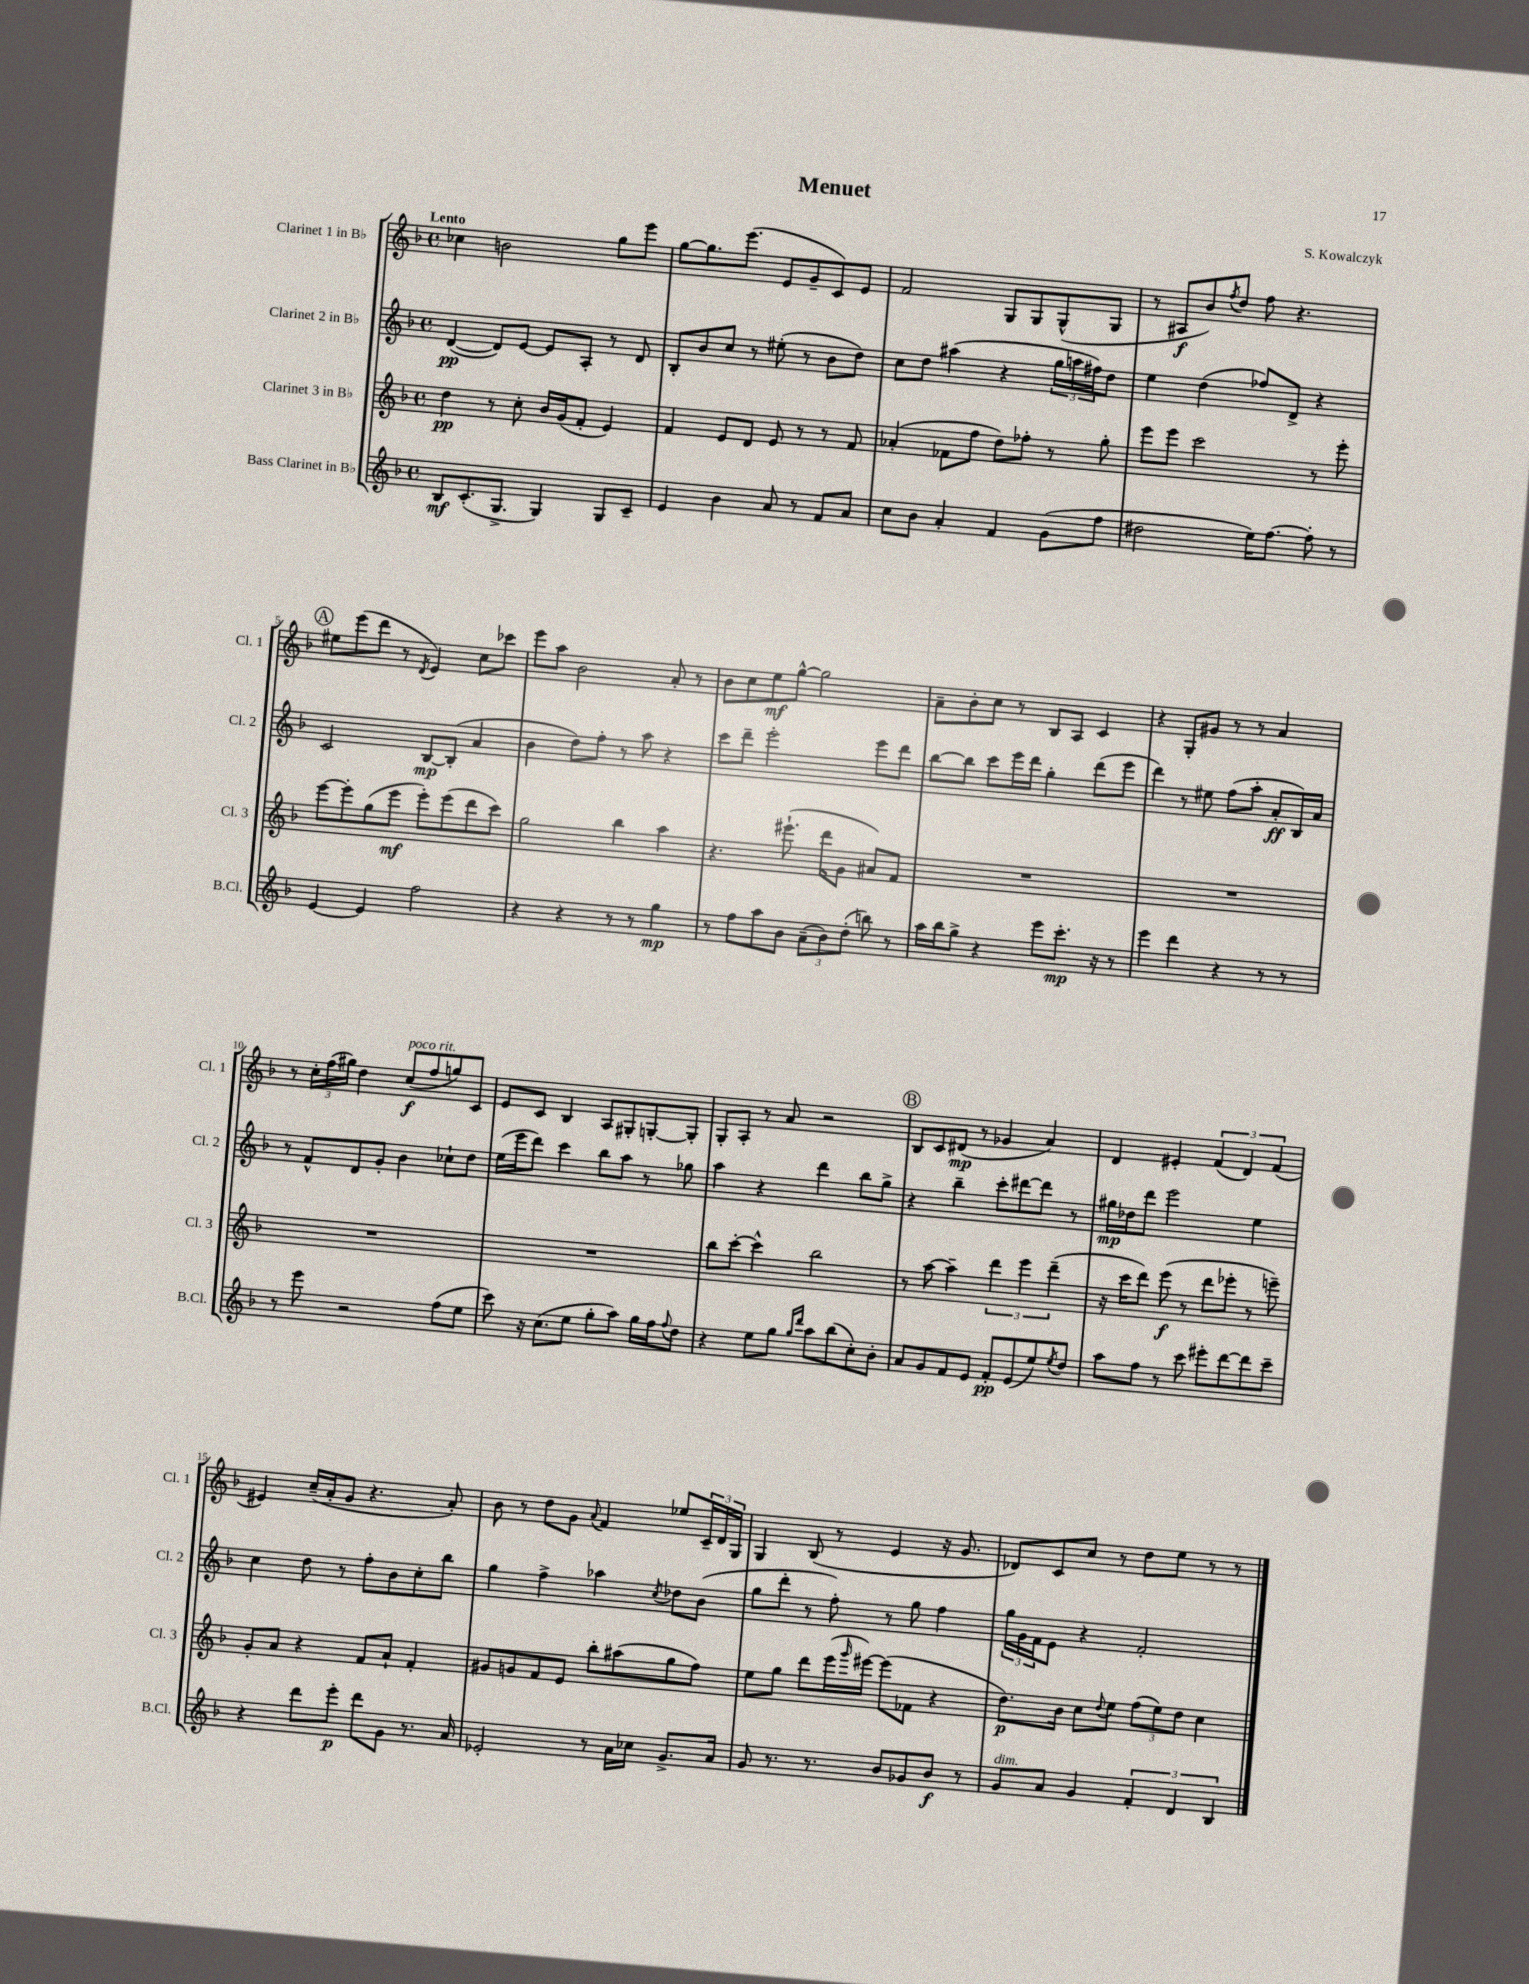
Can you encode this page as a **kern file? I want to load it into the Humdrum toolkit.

**kern	**dynam	**kern	**dynam	**kern	**dynam	**kern	**dynam
*part4	*part4	*part3	*part3	*part2	*part2	*part1	*part1
*staff4	*staff4	*staff3	*staff3	*staff2	*staff2	*staff1	*staff1
*I"Bass Clarinet in B♭	*	*I"Clarinet 3 in B♭	*	*I"Clarinet 2 in B♭	*	*I"Clarinet 1 in B♭	*
*I'B.Cl.	*	*I'Cl. 3	*	*I'Cl. 2	*	*I'Cl. 1	*
*clefG2	*	*clefG2	*	*clefG2	*	*clefG2	*
*k[b-]	*	*k[b-]	*	*k[b-]	*	*k[b-]	*
*M4/4	*	*M4/4	*	*M4/4	*	*M4/4	*
*met(c)	*	*met(c)	*	*met(c)	*	*met(c)	*
=1	=1	=1	=1	=1	=1	=1	=1
!	!	!	!	!	!	!LO:TX:a:B:t=Lento	!
8B-/L	mf	4dd\	pp	([4d/	pp	4cc-X\	.
(8.c'/	.	.	.	.	.	.	.
.	.	8r	.	8d/L])	.	2bn\	.
8.G^/J	.	.	.	.	.	.	.
.	.	8cc'\	.	[8e/J	.	.	.
4G/)	.	16b-/LL	.	8e/L]	.	.	.
.	.	(16g/J	.	.	.	.	.
.	.	8f'/J	.	8A'/J	.	.	.
8G/L	.	4e/)	.	8r	.	8gg\L	.
8c~/J	.	.	.	8d/	.	8eee\J	.
=2	=2	=2	=2	=2	=2	=2	=2
4e/	.	4f/	.	8B-'/L	.	[8gg\L	.
.	.	.	.	8b-/	.	8.gg\]	.
4b-\	.	8e/L	.	8cc/J	.	.	.
.	.	.	.	.	.	(8.eee\J	.
.	.	8d/J	.	8r	.	.	.
8a/	.	8e/	.	(8ee#X'\	.	8e/L	.
8r	.	8r	.	8r	.	8g~/	.
8f/L	.	8r	.	8b-\L	.	8c/)	.
8a/J	.	8f/	.	8dd\J)	.	8e/J	.
=3	=3	=3	=3	=3	=3	=3	=3
8cc\L	.	(4a-X'/	.	8cc\L	.	2f/	.
8b-\J	.	.	.	8dd\J	.	.	.
4a'/	.	8f-X\L	.	(4aa#X\	.	.	.
.	.	8ff\J	.	.	.	.	.
4f/	.	8dd\L)	.	4r	.	8G/L	.
.	.	8ff-X'\J	.	.	.	8G/	.
(8g\L	.	8r	.	24gg\LL	.	(8G^^/	.
.	.	.	.	24aan\	.	.	.
.	.	.	.	24ff#X\J)	.	.	.
8ff\J	.	8gg'\	.	8dd\J	.	8G/J	.
=4	=4	=4	=4	=4	=4	=4	=4
2dd#X\	.	8eee\L	.	4ee\	.	8r	.
.	.	8eee\J	.	.	.	8A#X/L	f
.	.	2ccc\	.	(4dd\	.	8b-/)	.
.	.	.	.	.	.	8qff/	.
.	.	.	.	.	.	8dd/J	.
16ee\KL)	.	.	.	8ff-X/L)	.	8ff\	.
[8.ff\J	.	.	.	.	.	.	.
.	.	.	.	8d^/J	.	4.r	.
8ff'\]	.	8r	.	4r	.	.	.
8r	.	8eee'\	.	.	.	.	.
!!LO:LB:g=z
!!LO:REH:place=s1:t=A
=5	=5	=5	=5	=5	=5	=5	=5
[4e/	.	[8eee\L	.	2c/	.	8ee#X\L	.
.	.	8eee'\]	.	.	.	(8eee\	.
4e/]	.	(8gg\	.	.	.	8ddd\J	.
.	.	8eee\J	mf	.	.	8r	.
.	.	.	.	.	.	8qd/	.
2ff\	.	8eee'\L)	.	[8B-/L	mp	4e/)	.
.	.	(8eee\	.	(8B-'/J]	.	.	.
.	.	8ddd\	.	4a/	.	8cc\L	.
.	.	8ccc\J)	.	.	.	8ccc-X\J	.
=6	=6	=6	=6	=6	=6	=6	=6
4r	.	2gg\	.	4b-\	.	8eee\L	.
.	.	.	.	.	.	8aa\J	.
4r	.	.	.	8dd\L)	.	2b-\	.
.	.	.	.	8ff'\J	.	.	.
8r	.	4bb-\	.	8r	.	.	.
8r	.	.	.	8aa\	.	.	.
4gg\	mp	4aa\	.	4r	.	8a'/	.
.	.	.	.	.	.	8r	.
=7	=7	=7	=7	=7	=7	=7	=7
8r	.	4.r	.	8ccc\L	.	8b-\L	.
8ff\L	.	.	.	8ddd~\J	.	8cc\	.
8aa\	.	.	.	2eee'\	.	8ee\	mf
8b-\J	.	(8.eee#X`\	.	.	.	[8gg^^\J	.
(12a~\L	.	.	.	.	.	2gg\]	.
.	.	16ddd\KL	.	.	.	.	.
12b-\)	.	.	.	.	.	.	.
.	.	8g\J	.	.	.	.	.
(12dd'\J	.	.	.	.	.	.	.
8bbn\)	.	8a#X/L)	.	8eee\L	.	.	.
8r	.	8f/J	.	8ddd\J	.	.	.
=8	=8	=8	=8	=8	=8	=8	=8
16aa\LL	.	1r	.	[8bb-\L	.	8a~\L	.
16bb-\J	.	.	.	.	.	.	.
8gg^\J	.	.	.	8bb-\J]	.	8b-'\	.
4r	.	.	.	8ccc\L	.	8cc\J	.
.	.	.	.	16eee\L	.	8r	.
.	.	.	.	16ddd\JJ	.	.	.
8eee\L	.	.	.	4gg'\	.	8B-/L	.
8.ccc'\J	mp	.	.	.	.	8A/J	.
.	.	.	.	(8ddd\L	.	4c/	.
16r	.	.	.	.	.	.	.
8r	.	.	.	8eee\J	.	.	.
=9	=9	=9	=9	=9	=9	=9	=9
4eee\	.	1r	.	4ddd\)	.	4r	.
4ddd\	.	.	.	8r	.	8G'/L	.
.	.	.	.	8ee#X\	.	8g#X/J	.
4r	.	.	.	(8ff\L	.	8r	.
.	.	.	.	8aa'\J	.	8r	.
8r	.	.	.	8a'/L	ff	4a/	.
8r	.	.	.	16B-/L)	.	.	.
.	.	.	.	16a/JJ	.	.	.
!!LO:LB:g=z
=10	=10	=10	=10	=10	=10	=10	=10
8r	.	1r	.	8r	.	8r	.
8eee\	.	.	.	8f^^/L	.	24cc'\LL	.
.	.	.	.	.	.	(24ff\	.
.	.	.	.	.	.	24gg#X\JJ)	.
2r	.	.	.	8d/	.	4dd\	.
.	.	.	.	8g'/J	.	.	.
!	!	!	!	!	!	!LO:TX:a:i:t=poco rit.	!
.	.	.	.	4b-\	.	(8cc/L	f
.	.	.	.	.	.	8ff/	.
(8ff\L	.	.	.	8cc-X`\L	.	8ggn/)	.
8ee\J	.	.	.	8dd\J	.	8c/J	.
=11	=11	=11	=11	=11	=11	=11	=11
8ccc\)	.	1r	.	(16ee\LL	.	8e/L	.
.	.	.	.	16eee\J	.	.	.
16r	.	.	.	8ddd\J)	.	8c/J	.
(8.cc\L	.	.	.	.	.	.	.
.	.	.	.	4ccc\	.	4B-/	.
8ee\J	.	.	.	.	.	.	.
8gg'\L	.	.	.	8bb-\L	.	8A/L	.
8aa\J)	.	.	.	8aa\J	.	8G#X'/	.
16gg\LL	.	.	.	8r	.	[8Gn'/	.
16ff\J	.	.	.	.	.	.	.
8qqff/	.	.	.	.	.	.	.
8dd\J	.	.	.	8gg-X\	.	8G'/J]	.
=12	=12	=12	=12	=12	=12	=12	=12
4r	.	8bb-\L	.	4aa\	.	8G'/L	.
.	.	[8ccc'\J	.	.	.	8A'/J	.
8ee\L	.	4ccc^^\]	.	4r	.	8r	.
8gg\J	.	.	.	.	.	8a/	.
16qqgg/LL	.	.	.	.	.	.	.
16qqddd/JJ	.	.	.	.	.	.	.
8aa\L	.	2bb-\	.	4ddd\	.	2r	.
(8bb-\	.	.	.	.	.	.	.
8cc'\)	.	.	.	8bb-\L	.	.	.
8b-'\J	.	.	.	8gg^\J	.	.	.
!!LO:REH:place=s1:t=B
=13	=13	=13	=13	=13	=13	=13	=13
8a/L	.	8r	.	4r	.	8B-/L	.
8g/	.	[8aa\	.	.	.	8c/	.
8f/	.	4aa~\]	.	4bb-~\	.	(8d#X/J	mp
8e/J	.	.	.	.	.	8r	.
8f'/L	pp	6ddd\	.	8ccc'\L	.	4g-X/	.
(8e/	.	.	.	[8ddd#X\	.	.	.
.	.	6eee\	.	.	.	.	.
8ee/)	.	.	.	8ddd#\J]	.	4a/)	.
.	.	(6ddd~\	.	.	.	.	.
8qee/	.	.	.	.	.	.	.
8dd/J	.	.	.	8r	.	.	.
=14	=14	=14	=14	=14	=14	=14	=14
8aa\L	.	16r	.	16gg#X\LL	mp	4d/	.
.	.	16ccc\KL	.	16dd-X\J	.	.	.
8ff\J	.	8ddd\J)	.	8ddd\J	.	.	.
8r	.	(8eee\	f	2eee\	.	4e#X'/	.
8ccc\	.	8r	.	.	.	.	.
8eee#X'\L	.	8ddd\L	.	.	.	(6f/	.
[8ddd\	.	8eee-X'\J	.	.	.	.	.
.	.	.	.	.	.	6d/)	.
8ddd\]	.	8r	.	4ee\	.	.	.
.	.	.	.	.	.	(6f/	.
8ccc~\J	.	8eeen~\)	.	.	.	.	.
!!LO:LB:g=z
=15	=15	=15	=15	=15	=15	=15	=15
4r	.	8g'/L	.	4cc\	.	4e#X/)	.
.	.	8a/J	.	.	.	.	.
8ddd\L	.	4r	.	8dd\	.	(16cc~/LL	.
.	.	.	.	.	.	16a'/J	.
8eee'\J	p	.	.	8r	.	8g/J	.
8ddd\L	.	8f/L	.	8ff'\L	.	4.r	.
8g\J	.	8a`/J	.	8b-\	.	.	.
8.r	.	4f'/	.	8cc'\	.	.	.
.	.	.	.	8bb-\J	.	8a'/)	.
16a/	.	.	.	.	.	.	.
=16	=16	=16	=16	=16	=16	=16	=16
2e-X'/	.	8g#X/L	.	4gg\	.	8b-\	.
.	.	8gn/	.	.	.	8r	.
.	.	8f/	.	4ff^\	.	8dd\L	.
.	.	8e/J	.	.	.	8g\J	.
.	.	.	.	.	.	8qqa/	.
8r	.	8bb-'\L	.	4aa-X\	.	4f/	.
16a\LL	.	(8aa#X\	.	.	.	.	.
16cc-X\JJ	.	.	.	.	.	.	.
.	.	.	.	8qcc/	.	.	.
8.g^/L	.	8gg\	.	8dd-X\L	.	8ee-X/L	.
.	.	8ff\J)	.	(8b-\J	.	24c~/L	.
.	.	.	.	.	.	24d/	.
16a/Jk	.	.	.	.	.	.	.
.	.	.	.	.	.	24G/JJ	.
=17	=17	=17	=17	=17	=17	=17	=17
8g/	.	8ee\L	.	8gg\L	.	4G/	.
8.r	.	8gg\J	.	8ddd'\J	.	.	.
.	.	8ddd\L	.	8r	.	(8B-/	.
8.r	.	.	.	.	.	.	.
.	.	(16eee\L	.	8ff'\)	.	8r	.
.	.	16qqggg/	.	.	.	.	.
.	.	[16eee#X\JJ)	.	.	.	.	.
8b-/L	.	(8eee#\L]	.	8r	.	4e/	.
8g-X/	.	8f-X\J	.	8gg\	.	.	.
8b-/J	f	4r	.	4ff\	.	16r	.
.	.	.	.	.	.	8.g/	.
8r	.	.	.	.	.	.	.
=18	=18	=18	=18	=18	=18	=18	=18
!LO:TX:a:i:t=dim.	!	!	!	!	!	!	!
8g/L	.	8.dd\L)	p	24gg\LL	.	8d-X/L)	.
.	.	.	.	24g\	.	.	.
.	.	.	.	24f\J	.	.	.
8a/J	.	.	.	8e\J	.	8c/	.
.	.	16b-\Jk	.	.	.	.	.
4g/	.	8cc\L	.	4r	.	8cc/J	.
.	.	8qqdd/	.	.	.	.	.
.	.	8ee\J	.	.	.	8r	.
6f'/	.	(12ff\L	.	2f'/	.	8dd\L	.
.	.	12ee\)	.	.	.	.	.
.	.	.	.	.	.	8ee\J	.
6d/	.	12dd\J	.	.	.	.	.
.	.	4cc\	.	.	.	8r	.
6B-/	.	.	.	.	.	.	.
.	.	.	.	.	.	8r	.
==	==	==	==	==	==	==	==
*-	*-	*-	*-	*-	*-	*-	*-
